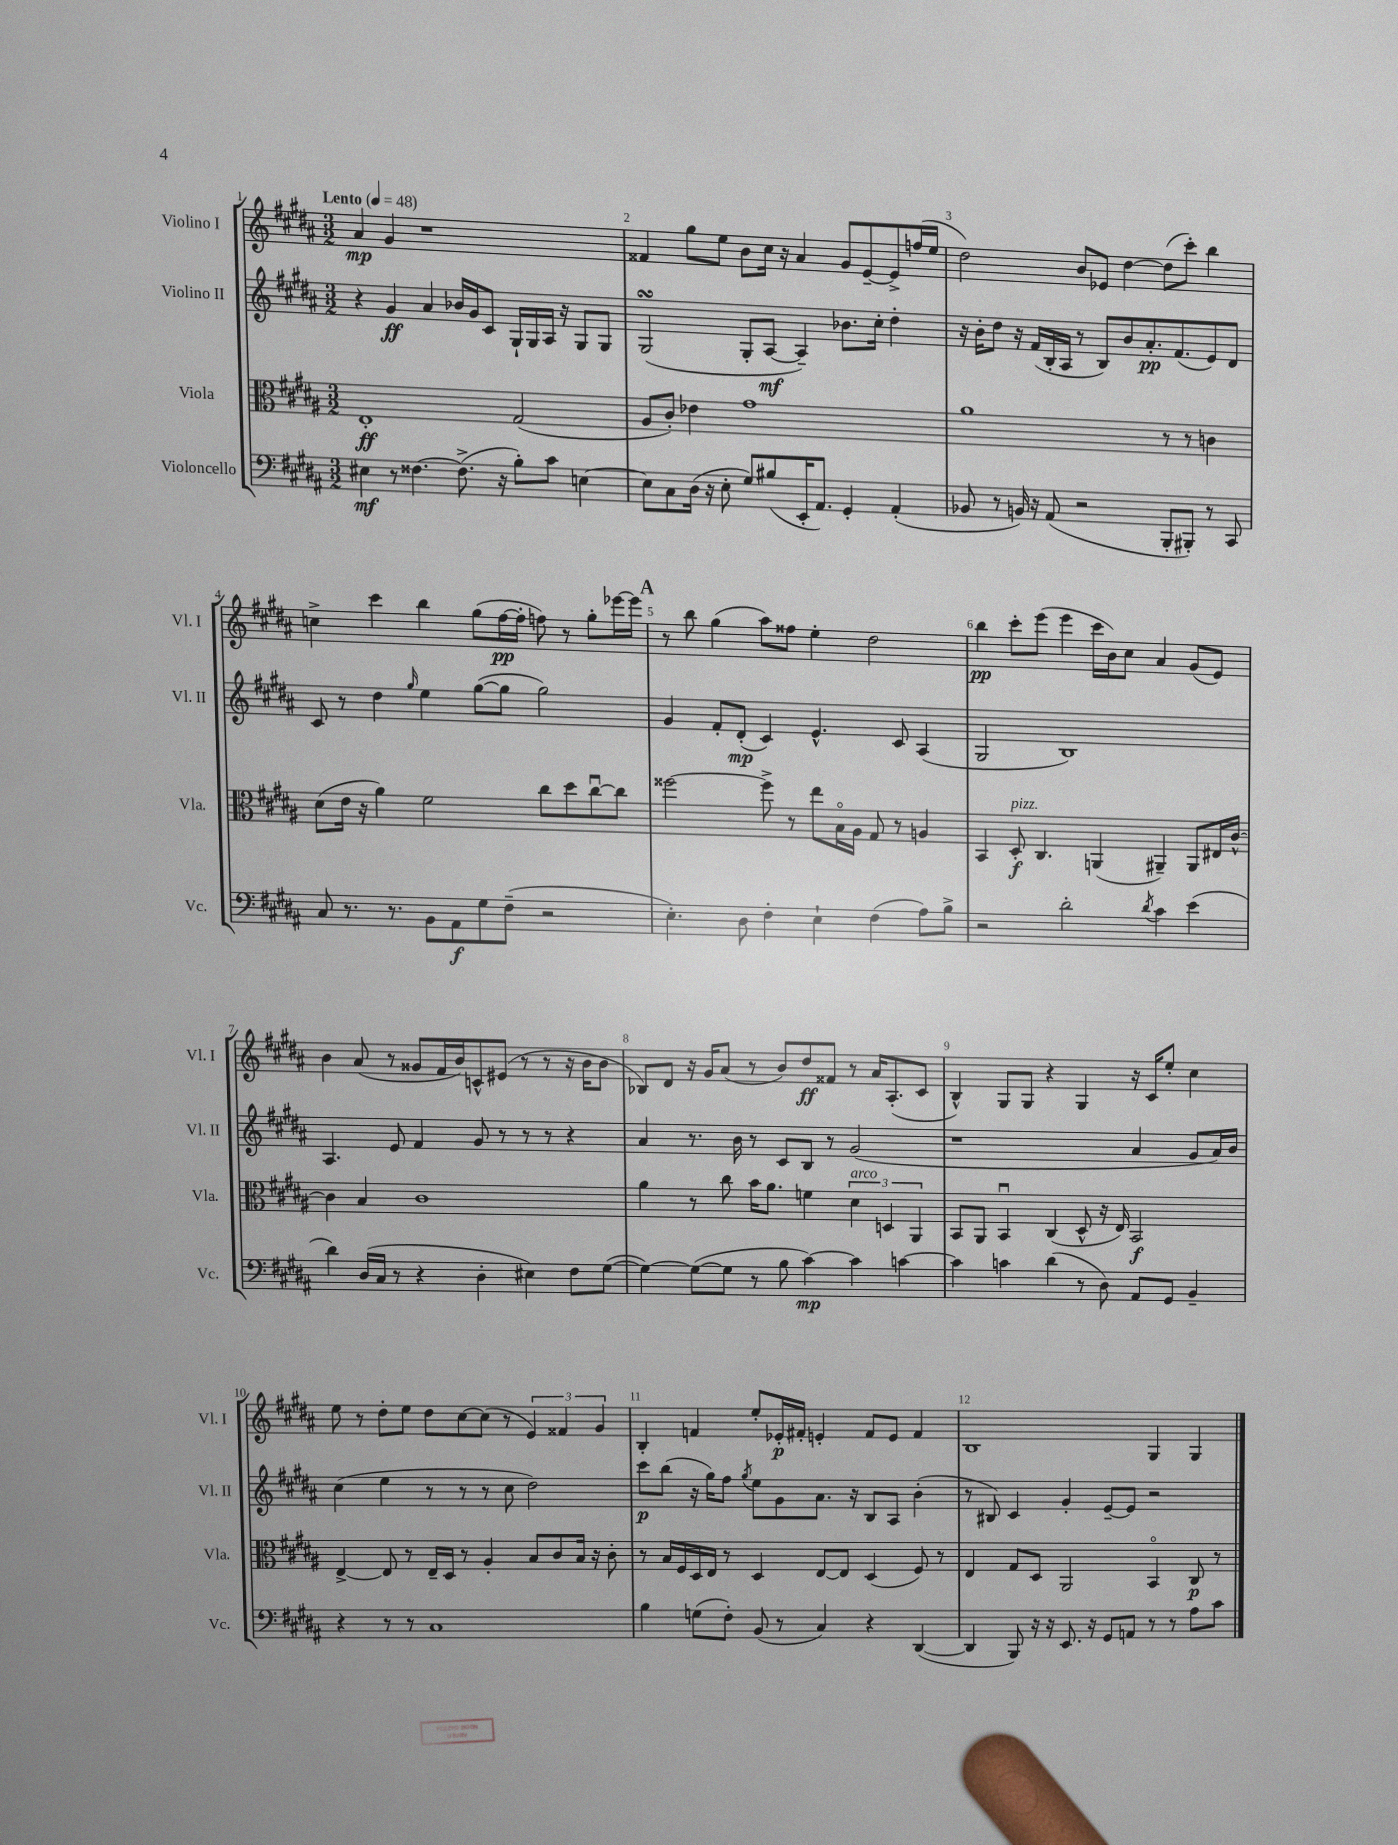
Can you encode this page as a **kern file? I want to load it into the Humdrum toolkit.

**kern	**dynam	**kern	**dynam	**kern	**dynam	**kern	**dynam
*part4	*part4	*part3	*part3	*part2	*part2	*part1	*part1
*staff4	*staff4	*staff3	*staff3	*staff2	*staff2	*staff1	*staff1
*I"Violoncello	*	*I"Viola	*	*I"Violino II	*	*I"Violino I	*
*I'Vc.	*	*I'Vla.	*	*I'Vl. II	*	*I'Vl. I	*
*clefF4	*	*clefC3	*	*clefG2	*	*clefG2	*
*k[f#c#g#d#a#]	*	*k[f#c#g#d#a#]	*	*k[f#c#g#d#a#]	*	*k[f#c#g#d#a#]	*
*M3/2	*	*M3/2	*	*M3/2	*	*M3/2	*
*MM48	*	*MM48	*	*MM48	*	*MM48	*
=1	=1	=1	=1	=1	=1	=1	=1
!	!	!	!	!	!	!LO:TX:a:B:t=Lento	!
4E#X\	mf	1E'	ff	4r	.	4a#/	mp
8r	.	.	.	4g#/	ff	4g#/	.
[4.F##X\	.	.	.	.	.	.	.
.	.	.	.	4a#/	.	1r	.
(8.F##^\]	.	.	.	16b-X/LL	.	.	.
.	.	.	.	16g#/J	.	.	.
.	.	.	.	8c#/J	.	.	.
16r	.	.	.	.	.	.	.
8B'\L)	.	(2G#/	.	16G#`/LL	.	.	.
.	.	.	.	16G#/	.	.	.
8c#\J	.	.	.	16A#/JJ	.	.	.
.	.	.	.	16r	.	.	.
[4En\	.	.	.	8G#/L	.	.	.
.	.	.	.	8G#/J	.	.	.
=2	=2	=2	=2	=2	=2	=2	=2
8E\L]	.	8A#/L	.	(2G#sSSS/	.	4f##X/	.
8C#\	.	8c#'/J)	.	.	.	.	.
(16D#\Jk	.	4e-X\	.	.	.	8gg#\L	.
16r	.	.	.	.	.	.	.
8E'\	.	.	.	.	.	8ee\J	.
8G#/L)	.	1g#	.	8G#'/L	.	8b\L	.
(8B#X/	.	.	.	[8A#/J	mf	16cc#\Jk	.
.	.	.	.	.	.	16r	.
16EE'/K	.	.	.	4A#~/])	.	4a#/	.
8.AA#/J)	.	.	.	.	.	.	.
4GG#'/	.	.	.	8.b-X\L	.	8g#/L	.
.	.	.	.	.	.	[8e~/	.
.	.	.	.	16cc#'\Jk	.	.	.
(4AA#'/	.	.	.	4dd#'\	.	8e^/]	.
.	.	.	.	.	.	(16ffn/L	.
.	.	.	.	.	.	16ee/JJ	.
=3	=3	=3	=3	=3	=3	=3	=3
8BB-X/	.	1a#	.	16r	.	2dd#\)	.
.	.	.	.	16b'\KL	.	.	.
8r	.	.	.	8dd#\J	.	.	.
16BBn/)	.	.	.	16r	.	.	.
16r	.	.	.	(16f#/LL	.	.	.
(8AA#/	.	.	.	16B'/	.	.	.
.	.	.	.	16A#/JJ	.	.	.
2r	.	.	.	8r	.	8b/L	.
.	.	.	.	8B/L)	.	8e-X/J	.
.	.	.	.	8b/	.	[4dd#\	.
.	.	.	.	8.a#'/	pp	.	.
8BBB'/L	.	8r	.	.	.	(8dd#\L]	.
.	.	.	.	(8.f#/	.	.	.
8BBB#X'/J)	.	8r	.	.	.	8ccc#'\J)	.
8r	.	4cn\	.	8e/)	.	4bb\	.
8CC#/	.	.	.	8d#/J	.	.	.
!!LO:LB:g=z
=4	=4	=4	=4	=4	=4	=4	=4
8C#/	.	(8d#\L	.	8c#/	.	4ccn^\	.
8.r	.	16e\Jk	.	8r	.	.	.
.	.	16r	.	.	.	.	.
.	.	4a#\)	.	4dd#\	.	4ccc#\	.
8.r	.	.	.	.	.	.	.
.	.	.	.	16qqgg#/	.	.	.
8BB\L	.	2f#\	.	4ee\	.	4bb\	.
8AA#\	f	.	.	.	.	.	.
8G#\	.	.	.	([8gg#\L	.	(8gg#\L	.
(8F#~\J	.	.	.	8gg#\J]	.	[16ff#\L	pp
.	.	.	.	.	.	16ff#'\JJ]	.
2r	.	8cc#\L	.	2gg#\)	.	8ffn\)	.
.	.	8dd#\	.	.	.	8r	.
.	.	[8cc#u\	.	.	.	8gg#'\L	.
.	.	8cc#\J]	.	.	.	[16eee-X\L	.
.	.	.	.	.	.	16eee-\JJ]	.
!!LO:REH:place=s1:t=A
=5	=5	=5	=5	=5	=5	=5	=5
4.E'\)	.	[2ff##X\	.	4g#/	.	8r	.
.	.	.	.	.	.	8bb\	.
.	.	.	.	8f#'/L	.	(4gg#\	.
8D#\	.	.	.	(8d#'/J	mp	.	.
4F#'\	.	8ff##^\]	.	4c#/)	.	8aa#\L)	.
.	.	8r	.	.	.	8ff##X\J	.
4E`\	.	8ee\L	.	4.e^^/	.	4ee'\	.
.	.	16B\L	.	.	.	.	.
.	.	16A#\JJ	.	.	.	.	.
(4F#\	.	8G#/	.	.	.	2dd#\	.
.	.	8r	.	8c#/	.	.	.
8A#\L)	.	4An/	.	(4A#/	.	.	.
8B^\J	.	.	.	.	.	.	.
=6	=6	=6	=6	=6	=6	=6	=6
2r	.	4BB/	.	2G#/	.	4bb\	pp
!	!	!LO:TX:a:i:t=pizz.	!	!	!	!	!
.	.	8D#'/	f	.	.	8ccc#'\L	.
.	.	4.C#/	.	.	.	(8eee\J	.
2d#'\	.	.	.	1B)	.	4eee\	.
.	.	(4AAn/	.	.	.	16ccc#\LL	.
.	.	.	.	.	.	16b\J)	.
.	.	.	.	.	.	8cc#\J	.
8qd#/	.	.	.	.	.	.	.
4c#\	.	4AA#X~/)	.	.	.	4a#/	.
(4e\	.	8AA#/L	.	.	.	(8g#/L	.
.	.	16E#X/L	.	.	.	8e/J)	.
.	.	[16c#^^/JJ	.	.	.	.	.
!!LO:LB:g=z
=7	=7	=7	=7	=7	=7	=7	=7
4d#\)	.	4c#\]	.	4.A#/	.	4b\	.
(16D#/LL	.	4B/	.	.	.	(8a#/	.
16C#/JJ	.	.	.	.	.	.	.
8r	.	.	.	8e/	.	8r	.
4r	.	1c#	.	4f#/	.	8g##X/L	.
.	.	.	.	.	.	16f#/L	.
.	.	.	.	.	.	16b/J)	.
4D#'\	.	.	.	8g#/	.	8cn^^/	.
.	.	.	.	8r	.	(8e#X/J	.
4E#X\)	.	.	.	8r	.	8r	.
.	.	.	.	8r	.	8r	.
8F#\L	.	.	.	4r	.	16r	.
.	.	.	.	.	.	16b\KL	.
([8G#\J	.	.	.	.	.	8b\J	.
=8	=8	=8	=8	=8	=8	=8	=8
4G#\_)	.	4a#\	.	4a#/	.	8B-X/L)	.
.	.	.	.	.	.	8d#/J	.
(8G#\L_	.	8r	.	8.r	.	16r	.
.	.	.	.	.	.	16g#/KL	.
8G#\J]	.	8cc#\	.	.	.	(8a#/J	.
.	.	.	.	16b\	.	.	.
8r	.	16b\KL	.	8r	.	8r	.
.	.	8.a#\J	.	.	.	.	.
8B\	.	.	.	8c#/L	.	8b/L)	.
[4c#\)	mp	4fn\	.	8B/J	.	8dd#/	ff
.	.	.	.	8r	.	8f##X/J	.
!	!	!LO:TX:a:i:t=arco	!	!	!	!	!
4c#\]	.	6d#\	.	(2g#/	.	8r	.
.	.	.	.	.	.	16a#/KL	.
.	.	6Dn/	.	.	.	.	.
.	.	.	.	.	.	(8.A#'/	.
[4cn\	.	.	.	.	.	.	.
.	.	6AA#/	.	.	.	.	.
.	.	.	.	.	.	8c#/J	.
=9	=9	=9	=9	=9	=9	=9	=9
4c\]	.	8BB/L	.	1r	.	4B^^/)	.
.	.	8AA#/J	.	.	.	.	.
4cn\	.	4BBu/	.	.	.	8G#/L	.
.	.	.	.	.	.	8G#/J	.
(4d#\	.	(4C#/	.	.	.	4r	.
8r	.	8D#^^/	.	.	.	4G#/	.
8D#\)	.	16r	.	.	.	.	.
.	.	16E/)	.	.	.	.	.
8AA#/L	.	2BB/	f	4a#/	.	16r	.
.	.	.	.	.	.	16c#/KL	.
8GG#/J	.	.	.	.	.	8ee'/J	.
4BB~/	.	.	.	8g#/L	.	4cc#\	.
.	.	.	.	16a#/L)	.	.	.
.	.	.	.	16b/JJ	.	.	.
!!LO:LB:g=z
=10	=10	=10	=10	=10	=10	=10	=10
4r	.	[4E^/	.	(4cc#\	.	8ee\	.
.	.	.	.	.	.	8r	.
8r	.	8E/]	.	4ee\	.	8dd#'\L	.
8r	.	8r	.	.	.	8ee\J	.
1C#	.	16E~/LL	.	8r	.	8dd#\L	.
.	.	16D#/JJ	.	.	.	.	.
.	.	8r	.	8r	.	[8cc#\	.
.	.	4A#'/	.	8r	.	(8cc#\J]	.
.	.	.	.	8cc#\	.	8r	.
.	.	8B/L	.	2dd#\)	.	6e/)	.
.	.	8c#/	.	.	.	.	.
.	.	.	.	.	.	6f##X/	.
.	.	16B/Jk	.	.	.	.	.
.	.	16r	.	.	.	.	.
.	.	.	.	.	.	6g#/	.
.	.	8c#'\	.	.	.	.	.
=11	=11	=11	=11	=11	=11	=11	=11
4B\	.	8r	.	8ccc#\L	p	4B'/	.
.	.	16B/LL	.	(8bb\J	.	.	.
.	.	16F#/	.	.	.	.	.
(8Gn\L	.	16D#/	.	16r	.	4fn/	.
.	.	16E/JJ	.	16gg#\KL)	.	.	.
8F#'\J)	.	8r	.	8ff#\J	.	.	.
.	.	.	.	8qgg#/	.	.	.
(8BB/	.	4D#/	.	8ee\L	.	8ee'/L	.
8r	.	.	.	8g#\	.	16e-X'/L	p
.	.	.	.	.	.	16f#X'/JJ	.
4C#/)	.	[8E/L	.	8.a#\J	.	4en'/	.
.	.	8E/J]	.	.	.	.	.
.	.	.	.	16r	.	.	.
4r	.	(4D#/	.	8B/L	.	8f#/L	.
.	.	.	.	8A#/J	.	8e/J	.
([4DD#/	.	8F#/)	.	(4b'\	.	4f#/	.
.	.	8r	.	.	.	.	.
=12	=12	=12	=12	=12	=12	=12	=12
4DD#/]	.	4E/	.	8r	.	1B	.
.	.	.	.	8B#X/)	.	.	.
8BBB/)	.	8G#/L	.	4c#/	.	.	.
16r	.	8D#/J	.	.	.	.	.
16r	.	.	.	.	.	.	.
8.EE/	.	2AA#/	.	4g#'/	.	.	.
16r	.	.	.	.	.	.	.
8GG#/L	.	.	.	[8e~/L	.	.	.
8AAn/J	.	.	.	8e/J]	.	.	.
8r	.	4BB/	.	2r	.	4G#/	.
8r	.	.	.	.	.	.	.
8A#\L	.	8C#/	p	.	.	4G#/	.
8c#\J	.	8r	.	.	.	.	.
==	==	==	==	==	==	==	==
*-	*-	*-	*-	*-	*-	*-	*-
